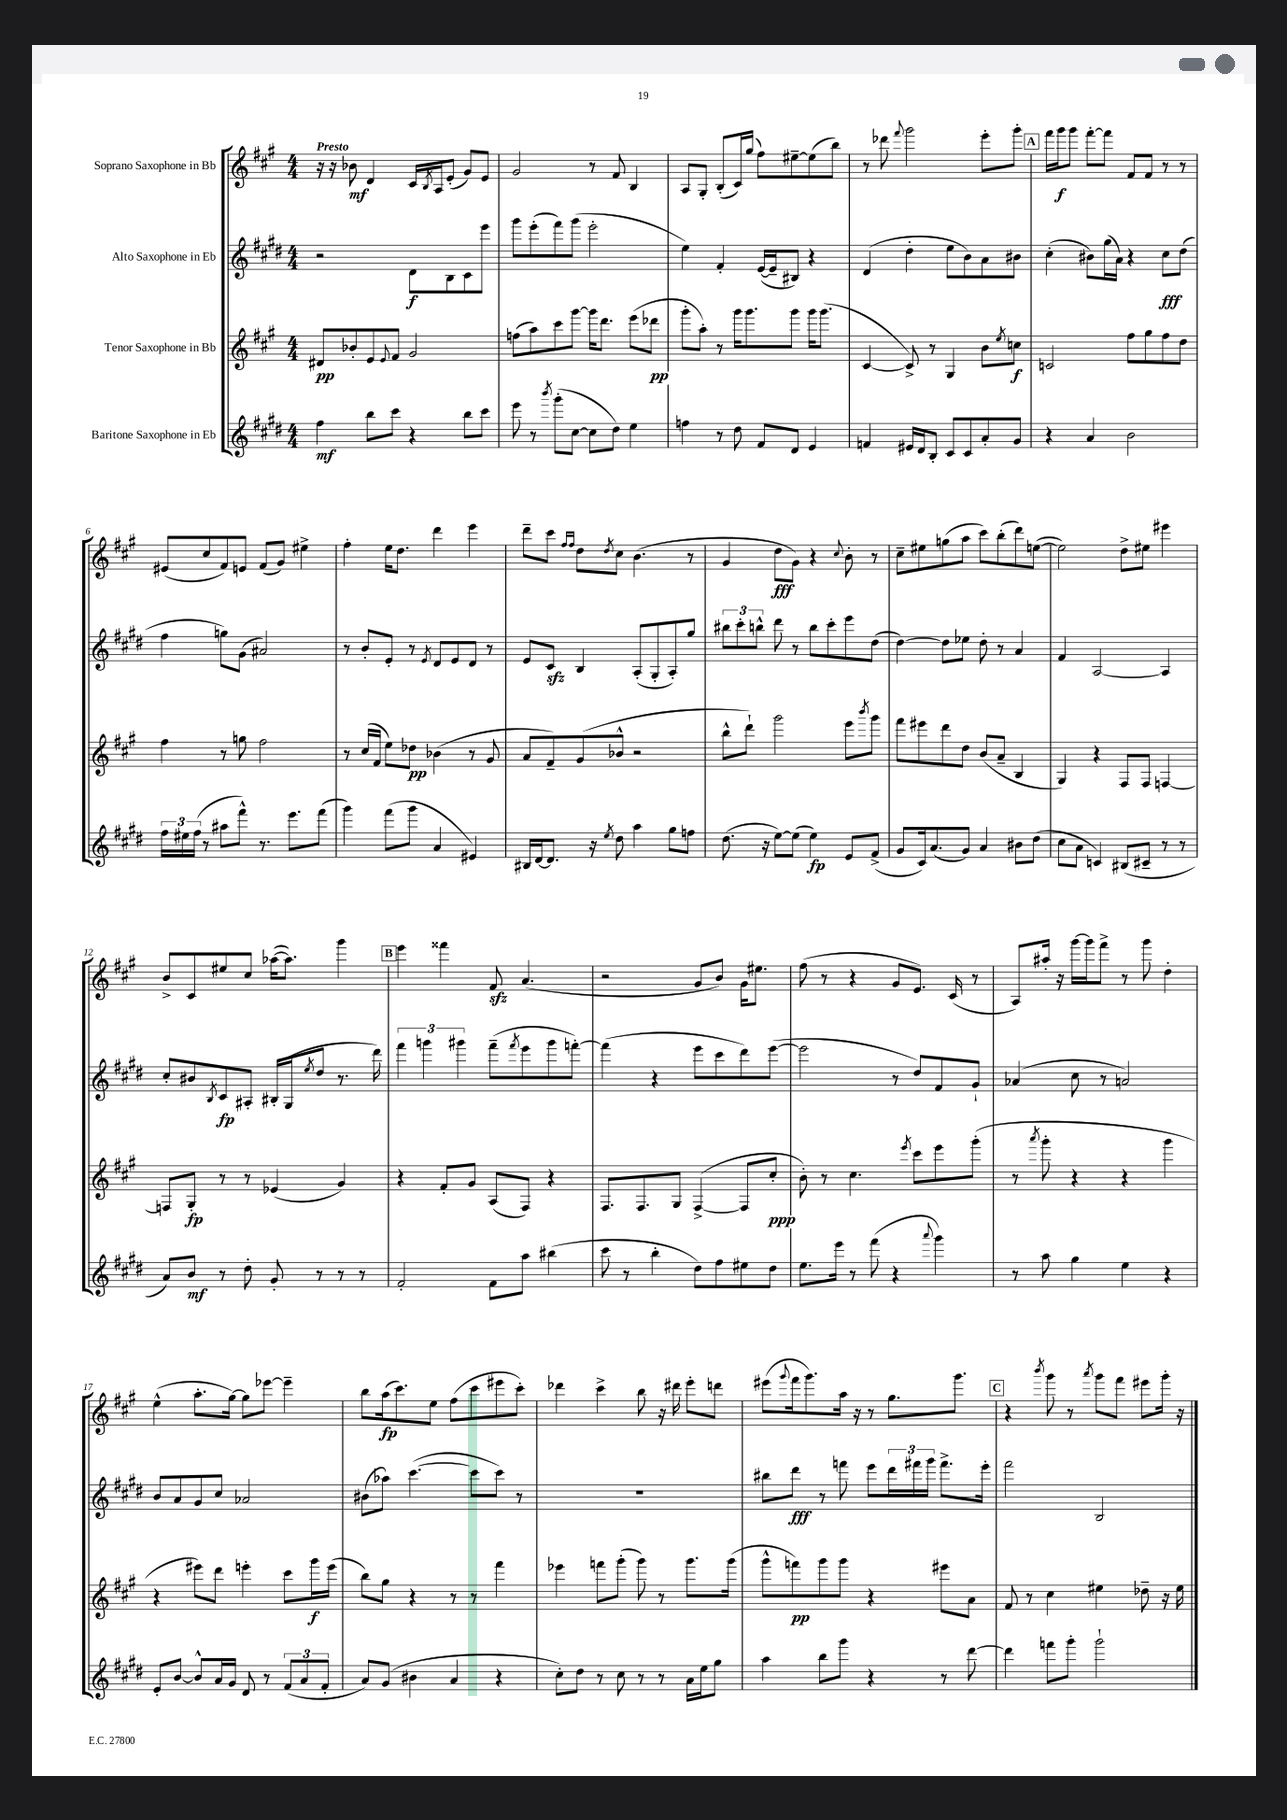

**kern	**dynam	**kern	**dynam	**kern	**dynam	**kern	**dynam
*part4	*part4	*part3	*part3	*part2	*part2	*part1	*part1
*staff4	*staff4	*staff3	*staff3	*staff2	*staff2	*staff1	*staff1
*I"Baritone Saxophone in Eb	*	*I"Tenor Saxophone in Bb	*	*I"Alto Saxophone in Eb	*	*I"Soprano Saxophone in Bb	*
*clefG2	*	*clefG2	*	*clefG2	*	*clefG2	*
*k[f#c#g#d#]	*	*k[f#c#g#]	*	*k[f#c#g#d#]	*	*k[f#c#g#]	*
*M4/4	*	*M4/4	*	*M4/4	*	*M4/4	*
=1	=1	=1	=1	=1	=1	=1	=1
!	!	!	!	!	!	!LO:TX:a:B:t=Presto	!
4ff#\	mf	8d#X/L	pp	2r	.	16r	.
.	.	.	.	.	.	16r	.
.	.	8b-X'/	.	.	.	8b-X\	mf
8bb\L	.	8e/	.	.	.	4d/	.
.	.	8qqe/	.	.	.	.	.
8ccc#\J	.	8f#/J	.	.	.	.	.
4r	.	2g#/	.	8d#\L	f	16c#/LL	.
.	.	.	.	.	.	8qB/	.
.	.	.	.	.	.	16A/J	.
.	.	.	.	8B\	.	(8e'/J	.
8bb\L	.	.	.	8c#\	.	8g#/L)	.
8ccc#\J	.	.	.	8eee\J	.	8e/J	.
=2	=2	=2	=2	=2	=2	=2	=2
8eee\	.	(8ffn\L	.	8ggg#\L	.	2g#/	.
8r	.	8aa\)	.	(8eee'\	.	.	.
8qbbb/	.	.	.	.	.	.	.
(8ggg#'\L	.	8ccc#\	.	8fff#\)	.	.	.
[8cc#\J	.	[8ggg#\J	.	(8ggg#\J	.	.	.
8cc#\L]	.	16ggg#\KL]	.	2eee'\	.	8r	.
.	.	8.ddd\J	.	.	.	.	.
8dd#\J)	.	.	.	.	.	8f#/	.
4ee\	.	(8eee\L	.	.	.	4B/	.
.	.	8ddd-X\J	pp	.	.	.	.
=3	=3	=3	=3	=3	=3	=3	=3
4ffn\	.	8ggg#'\L	.	4ee\)	.	8A/L	.
.	.	8aa'\J)	.	.	.	8G#'/J	.
8r	.	8r	.	4f#'/	.	(8B'/L	.
8dd#\	.	16ggg#\KL	.	.	.	16c#/L)	.
.	.	8.ggg#\	.	.	.	(16gg#/JJ	.
8f#/L	.	.	.	([16e/LL	.	8ff#\L)	.
.	.	.	.	16e~/J]	.	.	.
8d#/J	.	8ggg#\J	.	8B#X/J)	.	[8ee#X~\	.
4e/	.	16ggg#\KL	.	4r	.	(8ee#\]	.
.	.	(8.ggg#\J	.	.	.	.	.
.	.	.	.	.	.	8bb\J)	.
=4	=4	=4	=4	=4	=4	=4	=4
4fn/	.	[4c#/	.	(4d#/	.	8r	.
.	.	.	.	.	.	8ddd-X\	.
.	.	.	.	.	.	8qqfff#/	.
16e#X/LL	.	8c#^/])	.	4dd#'\	.	2ggg#\	.
16d#/J	.	.	.	.	.	.	.
8B'/J	.	8r	.	.	.	.	.
8c#/L	.	4G#/	.	8ee\L	.	.	.
8c#/	.	.	.	8b\)	.	.	.
8a'/	.	8b\L	.	8a\	.	8eee'\L	.
.	.	8qee/	.	.	.	.	.
8g#/J	.	8ccn\J	f	8b#X\J	.	8ggg#'\J	.
!!LO:REH:place=s1:t=A
=5	=5	=5	=5	=5	=5	=5	=5
4r	.	2cn/	.	(4cc#'\	.	16fff#\LL	.
.	.	.	.	.	.	16ggg#\J	f
.	.	.	.	.	.	8ggg#\J	.
4a/	.	.	.	8b#X\L)	.	[8fff#'\L	.
.	.	.	.	(16gg#\L	.	8fff#\J]	.
.	.	.	.	16a\JJ)	.	.	.
2b\	.	8ff#\L	.	4r	.	8f#/L	.
.	.	8gg#\	.	.	.	8f#/J	.
.	.	8ff#\	.	8cc#\L	fff	8r	.
.	.	8dd\J	.	(8dd#\J	.	8r	.
!!LO:LB:g=z
=6	=6	=6	=6	=6	=6	=6	=6
24ff#\LL	.	4ff#\	.	4ff#\	.	(8e#X/L	.
24ee#X\	.	.	.	.	.	.	.
(24ff#\JJ	.	.	.	.	.	.	.
8r	.	.	.	.	.	8cc#/	.
8aa#X\L	.	8r	.	8ggn\L)	.	8f#/)	.
8fff#^^\J)	.	8ggn\	.	(8g#\J	.	8en/J	.
8.r	.	2ff#\	.	2a#X/)	.	(8f#/L	.
.	.	.	.	.	.	8g#/J)	.
8.eee\L	.	.	.	.	.	.	.
.	.	.	.	.	.	4ee#X^\	.
(8fff#\J	.	.	.	.	.	.	.
=7	=7	=7	=7	=7	=7	=7	=7
4ggg#\)	.	8r	.	8r	.	4ff#'\	.
.	.	(16cc#/LL	.	8b'/L	.	.	.
.	.	16f#/JJ	.	.	.	.	.
(8fff#\L	.	8ee\L)	.	8e'/J	.	16ee\KL	.
.	.	.	.	.	.	8.dd\J	.
8ggg#\J	.	8dd-X\J	pp	8r	.	.	.
.	.	.	.	8qe/	.	.	.
4a/	.	(4b-X\	.	8d#/L	.	4ddd\	.
.	.	.	.	8e/	.	.	.
4e#X/)	.	8r	.	8d#/J	.	4eee\	.
.	.	8g#/	.	8r	.	.	.
=8	=8	=8	=8	=8	=8	=8	=8
16B#X/LL	.	8a/L	.	8e/L	.	8ddd~\L	.
[16d#/J	.	.	.	.	.	.	.
8.d#/J]	.	8f#~/)	.	8c#zz/J	.	8ccc#\J	.
.	.	.	.	.	.	16qqff#/LL	.
.	.	.	.	.	.	16qqff#/JJ	.
.	.	(8g#/	.	4B/	.	8dd\L	.
16r	.	.	.	.	.	.	.
8qee/	.	.	.	.	.	8qdd/	.
8dd#\	.	8b-X^^/J	.	.	.	8cc#\J	.
4aa\	.	2r	.	(8A'/L	.	(4.b\	.
.	.	.	.	8G#'/	.	.	.
8gg#\L	.	.	.	8A'/)	.	.	.
8ffn\J	.	.	.	8gg#/J	.	8r	.
=9	=9	=9	=9	=9	=9	=9	=9
(8.dd#\	.	8bb^^\L	.	12bb#X\L	.	4g#/	.
.	.	.	.	12ccc#'\	.	.	.
.	.	8ddd`\J)	.	.	.	.	.
.	.	.	.	12bbn^^\J	.	.	.
16r	.	.	.	.	.	.	.
[8ee\L)	.	2ggg#\	.	8ddd#\	.	8dd\L	fff
(8ee\J]	.	.	.	8r	.	8g#\J)	.
4ee\)	fp	.	.	8bb\L	.	4r	.
.	.	.	.	8ccc#'\	.	.	.
.	.	.	.	.	.	8qqcc#/	.
8e/L	.	8eee\L	.	8eee\	.	8b'\	.
.	.	8qbbb/	.	.	.	.	.
(8f#^/J	.	8ggg#\J	.	(8dd#\J	.	8r	.
=10	=10	=10	=10	=10	=10	=10	=10
8g#/L	.	8fff#\L	.	[4dd#\)	.	8cc#~\L	.
16c#/k)	.	8eee#X\	.	.	.	8ee#X\	.
(8.a/	.	.	.	.	.	.	.
.	.	8ddd\	.	8dd#\L]	.	(8ggn\	.
8g#/J)	.	8dd\J	.	8ee-X\J	.	8aa\J	.
4a/	.	(8b/L	.	8dd#'\	.	8ccc#\L)	.
.	.	8a~/J	.	8r	.	(8bb'\	.
8b#X\L	.	4B/	.	4a/	.	8ddd\)	.
(8dd#\J	.	.	.	.	.	([8een\J	.
=11	=11	=11	=11	=11	=11	=11	=11
8cc#\L	.	4G#/)	.	4f#/	.	2ee\])	.
8a\J	.	.	.	.	.	.	.
4cn/)	.	4r	.	[2A/	.	.	.
(8B#X/L	.	8F#/L	.	.	.	8dd^\L	.
8c#X~/J	.	8F#/J	.	.	.	8ee#X\J	.
8r	.	[4Fn/	.	4A/]	.	4eee#X\	.
8r	.	.	.	.	.	.	.
!!LO:LB:g=z
=12	=12	=12	=12	=12	=12	=12	=12
8a/L)	.	8Fn/L]	.	8cc#'/L	.	8b^/L	.
8b/J	mf	8G#'/J	fp	8b#X/	.	8c#/	.
.	.	.	.	8qB/	.	.	.
8r	.	8r	.	8c#/	fp	8ee#X/	.
8dd#'\	.	8r	.	8A#X'/J	.	8cc#/J	.
8g#'/	.	(4e-X/	.	(16B#X'/LL	.	([16aa-X\KL	.
.	.	.	.	16G#/J	.	8.aa-\J])	.
.	.	.	.	8qee/	.	.	.
8r	.	.	.	8dd#/J	.	.	.
8r	.	4g#/)	.	8.r	.	4ggg#\	.
8r	.	.	.	.	.	.	.
.	.	.	.	16ddd#\)	.	.	.
!!LO:REH:place=s1:t=B
=13	=13	=13	=13	=13	=13	=13	=13
2f#'/	.	4r	.	6fff#\	.	4eee\	.
.	.	.	.	6gggn\	.	.	.
.	.	8f#'/L	.	.	.	4fff##X\	.
.	.	.	.	6ggg#X\	.	.	.
.	.	8g#/J	.	.	.	.	.
8f#\L	.	(8A/L	.	(8fff#~\L	.	8f#zz/	.
.	.	.	.	8qfff#/	.	.	.
8aa\J	.	8F#/J)	.	8eee\	.	(4.a/	.
(4bb#X\	.	4r	.	8ggg#\	.	.	.
.	.	.	.	[8fffn'\J)	.	.	.
=14	=14	=14	=14	=14	=14	=14	=14
8ccc#\	.	8.F#/L	.	(4fff\]	.	2r	.
8r	.	.	.	.	.	.	.
.	.	8.F#/	.	.	.	.	.
4bb'\	.	.	.	4r	.	.	.
.	.	8G#/J	.	.	.	.	.
8dd#\L)	.	([4F#^/	.	8eee\L	.	8g#/L	.
8ff#\	.	.	.	8ccc#\	.	8b/J)	.
8ee#X\	.	8F#/L]	.	8ddd#\)	.	16g#\KL	.
.	.	.	.	.	.	8.ee#X\J	.
8dd#\J	.	8cc#'/J	ppp	([8eee\J	.	.	.
=15	=15	=15	=15	=15	=15	=15	=15
8.ee\L	.	8b'\)	.	2eee\]	.	(8ff#\	.
.	.	8r	.	.	.	8r	.
16eee\Jk	.	.	.	.	.	.	.
8r	.	4.cc#\	.	.	.	4r	.
(8fff#\	.	.	.	.	.	.	.
4r	.	.	.	8r	.	8g#/L	.
.	.	8qeee/	.	.	.	.	.
.	.	8ccc#\L	.	8dd#/L)	.	8.e/J)	.
8qqaaa/	.	.	.	.	.	.	.
4ggg#\)	.	8eee\	.	8f#/	.	.	.
.	.	.	.	.	.	(16c#/	.
.	.	(8ggg#'\J	.	8g#`/J	.	8r	.
=16	=16	=16	=16	=16	=16	=16	=16
8r	.	8r	.	(4a-X/	.	8A/L)	.
.	.	8qaaa/	.	.	.	.	.
8aa\	.	8ggg#'\	.	.	.	16aa#X'/Jk	.
.	.	.	.	.	.	16r	.
4gg#\	.	4r	.	8cc#\	.	[16ggg#\LL	.
.	.	.	.	.	.	16ggg#\J]	.
.	.	.	.	8r	.	8fff#^\J	.
4ee\	.	4r	.	2an/)	.	8r	.
.	.	.	.	.	.	8ggg#\	.
4r	.	4ggg#\	.	.	.	4dd'\	.
!!LO:LB:g=z
=17	=17	=17	=17	=17	=17	=17	=17
8e'/L	.	4r	.	8b/L	.	(4ee^^\	.
[8b/J	.	.	.	8a/	.	.	.
8b^^/L]	.	8eee#X\L)	.	8g#/	.	8.aa'\L	.
16a/L	.	8ddd\J	.	8cc#/J	.	.	.
16g#/JJ	.	.	.	.	.	[16gg#\Jk)	.
8d#/	.	4eeen'\	.	2a-X/	.	8gg#\L]	.
8r	.	.	.	.	.	[8eee-X\J	.
(12f#/L	.	8ccc#\L	.	.	.	4eee-~\]	.
12a/	.	.	.	.	.	.	.
.	.	16ggg#\L	f	.	.	.	.
12f#'/J	.	.	.	.	.	.	.
.	.	(16eee\JJ	.	.	.	.	.
=18	=18	=18	=18	=18	=18	=18	=18
8a/L)	.	8bb\L)	.	(8b#X\L	.	8bb\L	.
(8g#/J	.	8gg#\J	.	8aa-X\J)	.	(16aa\k	fp
.	.	.	.	.	.	8.ccc#\)	.
4b#X\	.	4r	.	([4.ccc#\	.	.	.
.	.	.	.	.	.	8ee\J	.
4a/	.	8r	.	.	.	(8ff#\L	.
.	.	8r	.	8ccc#\L]	.	8ccc#\	.
4r	.	4fff#\	.	8ccc#\J)	.	8eee#X\	.
.	.	.	.	8r	.	8ccc#'\J)	.
=19	=19	=19	=19	=19	=19	=19	=19
8cc#'\L)	.	4eee-X\	.	1r	.	4ddd-X\	.
8dd#\J	.	.	.	.	.	.	.
8r	.	8fffn\L	.	.	.	4ccc#^\	.
8cc#\	.	(8ggg#'\J	.	.	.	.	.
8r	.	8ggg#\)	.	.	.	8bb\	.
8r	.	8r	.	.	.	16r	.
.	.	.	.	.	.	16ddd#X\	.
16a\LL	.	8.ggg#\L	.	.	.	8eee'\L	.
16ee\J	.	.	.	.	.	.	.
8gg#\J	.	.	.	.	.	8dddn\J	.
.	.	(16ggg#\Jk	.	.	.	.	.
=20	=20	=20	=20	=20	=20	=20	=20
4aa\	.	8ggg#^^\L	.	8bb#X\L	.	(8eee#X\L	.
.	.	.	.	.	.	8qqggg#/	.
.	.	8fffn\)	pp	8ddd#\J	fff	16fff#\k	.
.	.	.	.	.	.	8.ggg#\)	.
8bb\L	.	8ggg#\	.	8r	.	.	.
8ggg#\J	.	8ggg#\J	.	8fffn\	.	16aa\Jk	.
.	.	.	.	.	.	16r	.
4r	.	4r	.	8eee\L	.	8r	.
.	.	.	.	24ddd#\L	.	8.gg#\L	.
.	.	.	.	24fff#X\	.	.	.
.	.	.	.	24ggg#\JJ	.	.	.
8r	.	8eee#X\L	.	8.fff#^\L	.	.	.
.	.	.	.	.	.	8.ggg#\J	.
[8ddd#\	.	8a\J	.	.	.	.	.
.	.	.	.	16eee'\Jk	.	.	.
!!LO:REH:place=s1:t=C
=21	=21	=21	=21	=21	=21	=21	=21
4ddd#\]	.	8f#/	.	2fff#\	.	4r	.
.	.	8r	.	.	.	.	.
.	.	.	.	.	.	8qbbb/	.
8fffn\L	.	4cc#\	.	.	.	8ggg#\	.
8ggg#'\J	.	.	.	.	.	8r	.
.	.	.	.	.	.	8qaaa/	.
2ggg#`\	.	4ee#X\	.	2B/	.	8ggg#\L	.
.	.	.	.	.	.	8fff#\J	.
.	.	8dd-X~\	.	.	.	8eee#X\L	.
.	.	16r	.	.	.	16ggg#'\Jk	.
.	.	16ee#\	.	.	.	16r	.
==	==	==	==	==	==	==	==
*-	*-	*-	*-	*-	*-	*-	*-
